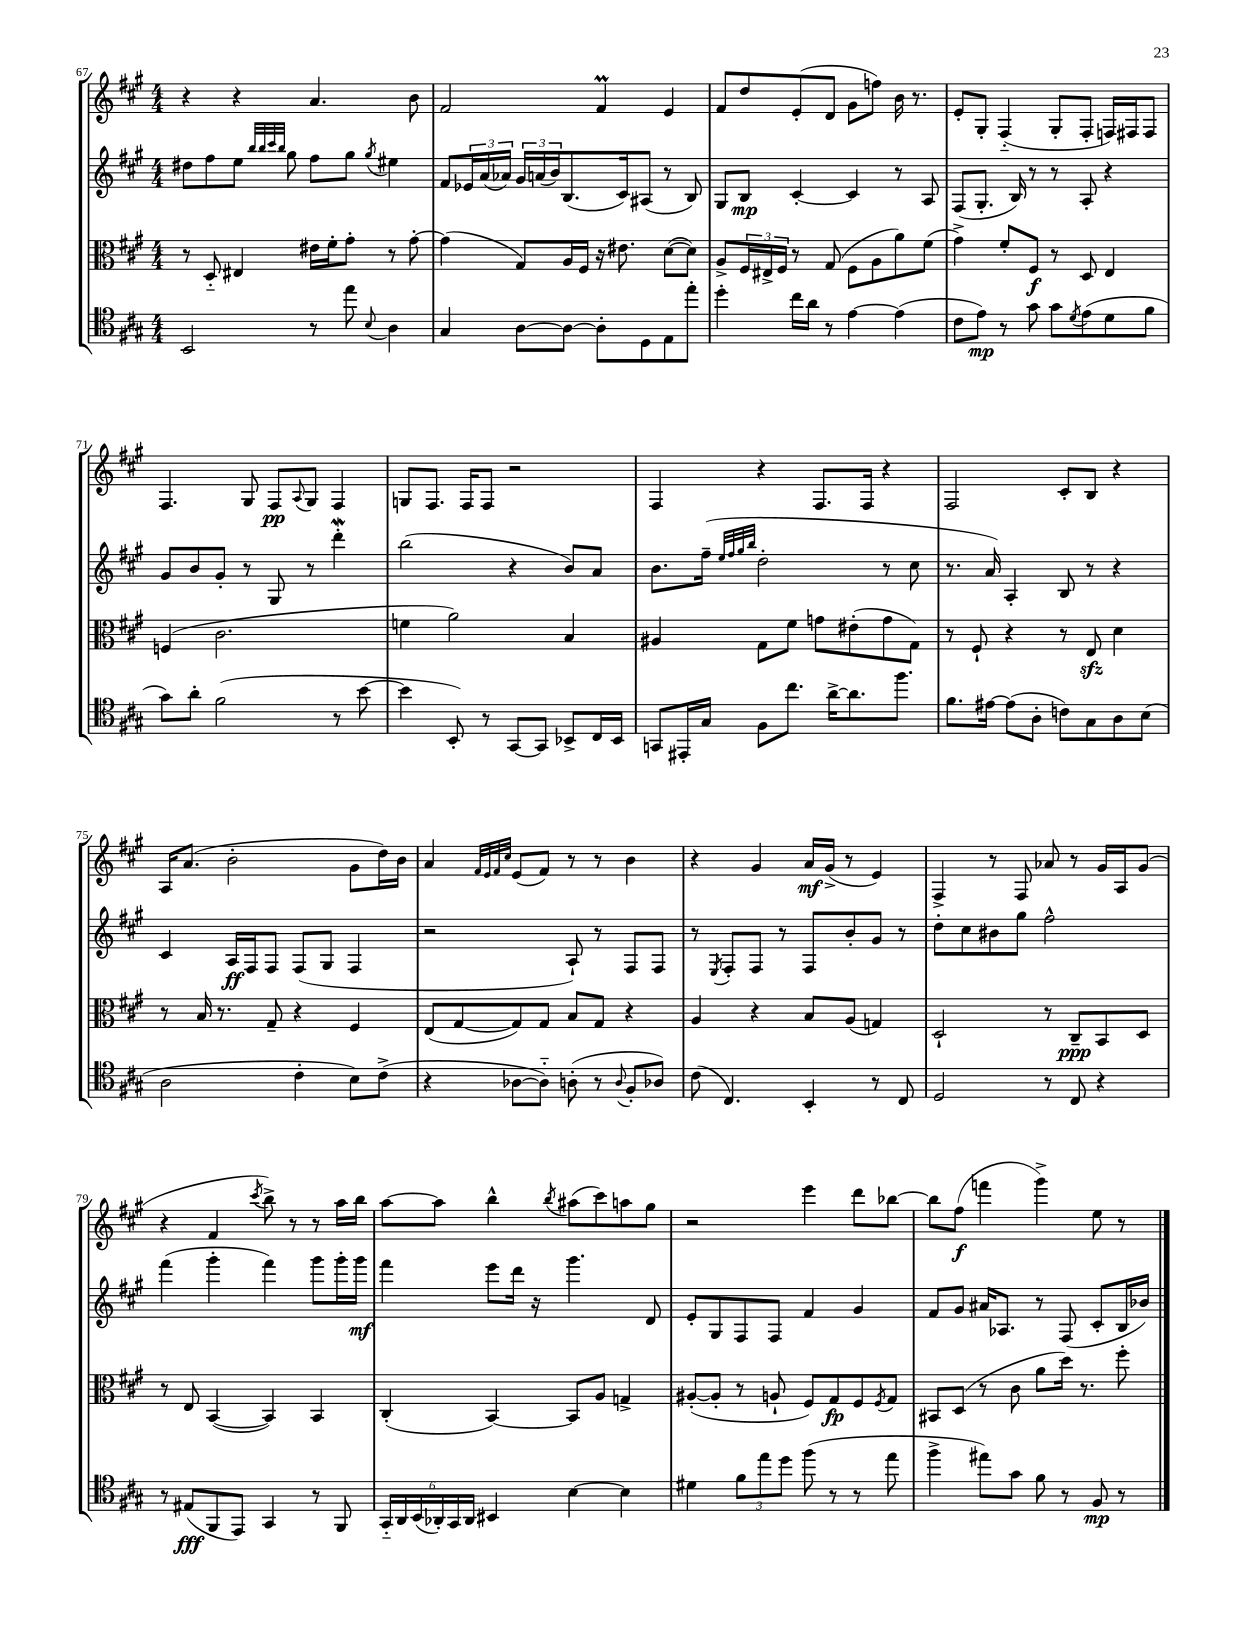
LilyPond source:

<<
\new StaffGroup <<
\new Staff = "s0" {
    \clef treble \key a \major \numericTimeSignature \time 4/4
    r4 r4 a'4. b'8 |
    fis'2 fis'4\prall e'4 |
    fis'8 d''8 e'8-.( d'8 gis'8 f''8) b'16 r8. |
    e'8-. gis8-. fis4-_( gis8-. fis8-. f16) fis16 fis8 |
    fis4. gis8 fis8\pp \appoggiatura { a8 } gis8 fis4 |
    g8 fis8. fis16 fis8 r2 |
    fis4 r4 fis8. fis16 r4 |
    fis2 cis'8-. b8 r4 |
    a16 a'8.( b'2-. gis'8 d''16) b'16 |
    a'4 \grace { fis'32 e'32 fis'32 cis''32 } e'8( fis'8) r8 r8 b'4 |
    r4 gis'4 a'16\mf gis'16->( r8 e'4) |
    fis4-> r8 fis8 aes'8 r8 gis'16 a16 gis'8( |
    r4 fis'4 \acciaccatura { cis'''8 } b''8->) r8 r8 a''16 b''16 |
    a''8~ a''8 b''4-^ \acciaccatura { b''8 } ais''8( cis'''8) a''8 gis''8 |
    r2 e'''4 d'''8 bes''8~ |
    bes''8 fis''8\f( f'''4 gis'''4->) e''8 r8 \bar "|." |
}
\new Staff = "s1" {
    \clef treble \key a \major \numericTimeSignature \time 4/4
    dis''8 fis''8 e''8 \grace { b''32 b''32 cis'''32 b''32 } gis''8 fis''8 gis''8 \acciaccatura { gis''8 } eis''4 |
    fis'8 \tuplet 3/2 { ees'16 a'16( aes'16) } \tuplet 3/2 { gis'16 a'16( b'16) } b8.( cis'16) ais8( r8 b8) |
    gis8 b8\mp cis'4~-. cis'4 r8 a8 |
    fis8( gis8.-. b16) r8 r8 a8-. r4 |
    gis'8 b'8 gis'8-. r8 gis8 r8 d'''4-.\mordent |
    b''2( r4 b'8) a'8 |
    b'8. fis''16--( \grace { e''32 fis''32 gis''32 b''32 } d''2-. r8 cis''8 |
    r8. a'16) a4-. b8 r8 r4 |
    cis'4 a16\ff fis16 fis8 fis8( gis8 fis4 |
    r2 a8-!) r8 fis8 fis8 |
    r8 \acciaccatura { e8 } fis8-. fis8 r8 fis8 b'8-. gis'8 r8 |
    d''8-. cis''8 bis'8 gis''8 fis''2-^ |
    fis'''4( gis'''4-. fis'''4) gis'''8 gis'''16-. gis'''16\mf |
    fis'''4 e'''8 d'''16 r16 gis'''4. d'8 |
    e'8-. gis8 fis8 fis8 fis'4 gis'4 |
    fis'8 gis'8 ais'16 aes8. r8 fis8( cis'8-. b16 bes'16) \bar "|." |
}
\new Staff = "s2" {
    \clef alto \key a \major \numericTimeSignature \time 4/4
    r8 d8-_ eis4 eis'16 fis'16-. gis'8-. r8 gis'8~-. |
    gis'4( gis8) a16 fis16 r16 eis'8. d'8~( d'8) |
    a8-> \tuplet 3/2 { fis16 eis16-> fis16 } r8 gis8( fis8 a8 a'8) fis'8( |
    gis'4->) fis'8-. fis8\f r8 d8 e4 |
    f4( cis'2. |
    f'4 a'2) b4 |
    ais4 gis8 fis'8 g'8 eis'8-.( g'8 gis8) |
    r8 fis8-! r4 r8 e8\sfz d'4 |
    r8 b16 r8. gis8-- r4 fis4 |
    e8( gis8~ gis8) gis8 b8 gis8 r4 |
    a4 r4 b8 a8( g4) |
    d2-! r8 cis8--\ppp b,8 d8 |
    r8 e8 b,4~( b,4) b,4 |
    cis4-.( b,4~) b,8 a8 g4-> |
    ais8~-.( ais8-. r8 a8-! fis8) gis8\fp fis8 \acciaccatura { fis8 } gis8 |
    bis,8 d8( r8 cis'8 a'8 d''16) r8. fis''8-. \bar "|." |
}
\new Staff = "s3" {
    \clef tenor \key a \major \numericTimeSignature \time 4/4
    b,2 r8 e''8 \appoggiatura { b8 } a4 |
    gis4 a8~ a8~ a8-. d8 e8 e''8-. |
    d''4-. cis''16 a'16 r8 e'4~ e'4( |
    cis'8 e'8\mp) r8 gis'8 gis'8 \acciaccatura { d'8 } e'8( d'8 fis'8 |
    gis'8) a'8-. fis'2( r8 b'8~ |
    b'4 b,8-.) r8 gis,8~ gis,8 bes,8-> cis16 bes,16 |
    g,8 eis,16-. gis16 fis8 cis''8. a'16~-> a'8. fis''8. |
    fis'8. eis'16~ eis'8( a8-. c'8) gis8 a8 b8( |
    a2 cis'4-. b8) cis'8->( |
    r4 aes8~ aes8-_) a8-.( r8 \appoggiatura { a8 } fis8-. aes8) |
    cis'8( cis4.) b,4-. r8 cis8 |
    d2 r8 cis8 r4 |
    r8 eis8\fff( fis,8 e,8) gis,4 r8 fis,8 |
    \tuplet 6/4 { gis,16-_ a,16 b,16( aes,16-.) gis,16 aes,16 } bis,4 b4~ b4 |
    dis'4 \tuplet 3/2 { fis'8 e''8 d''8 } fis''8( r8 r8 e''8 |
    fis''4-> eis''8) gis'8 fis'8 r8 fis8\mp r8 \bar "|." |
}
>>
>>
\layout { \context { \Score currentBarNumber = #67 } }
